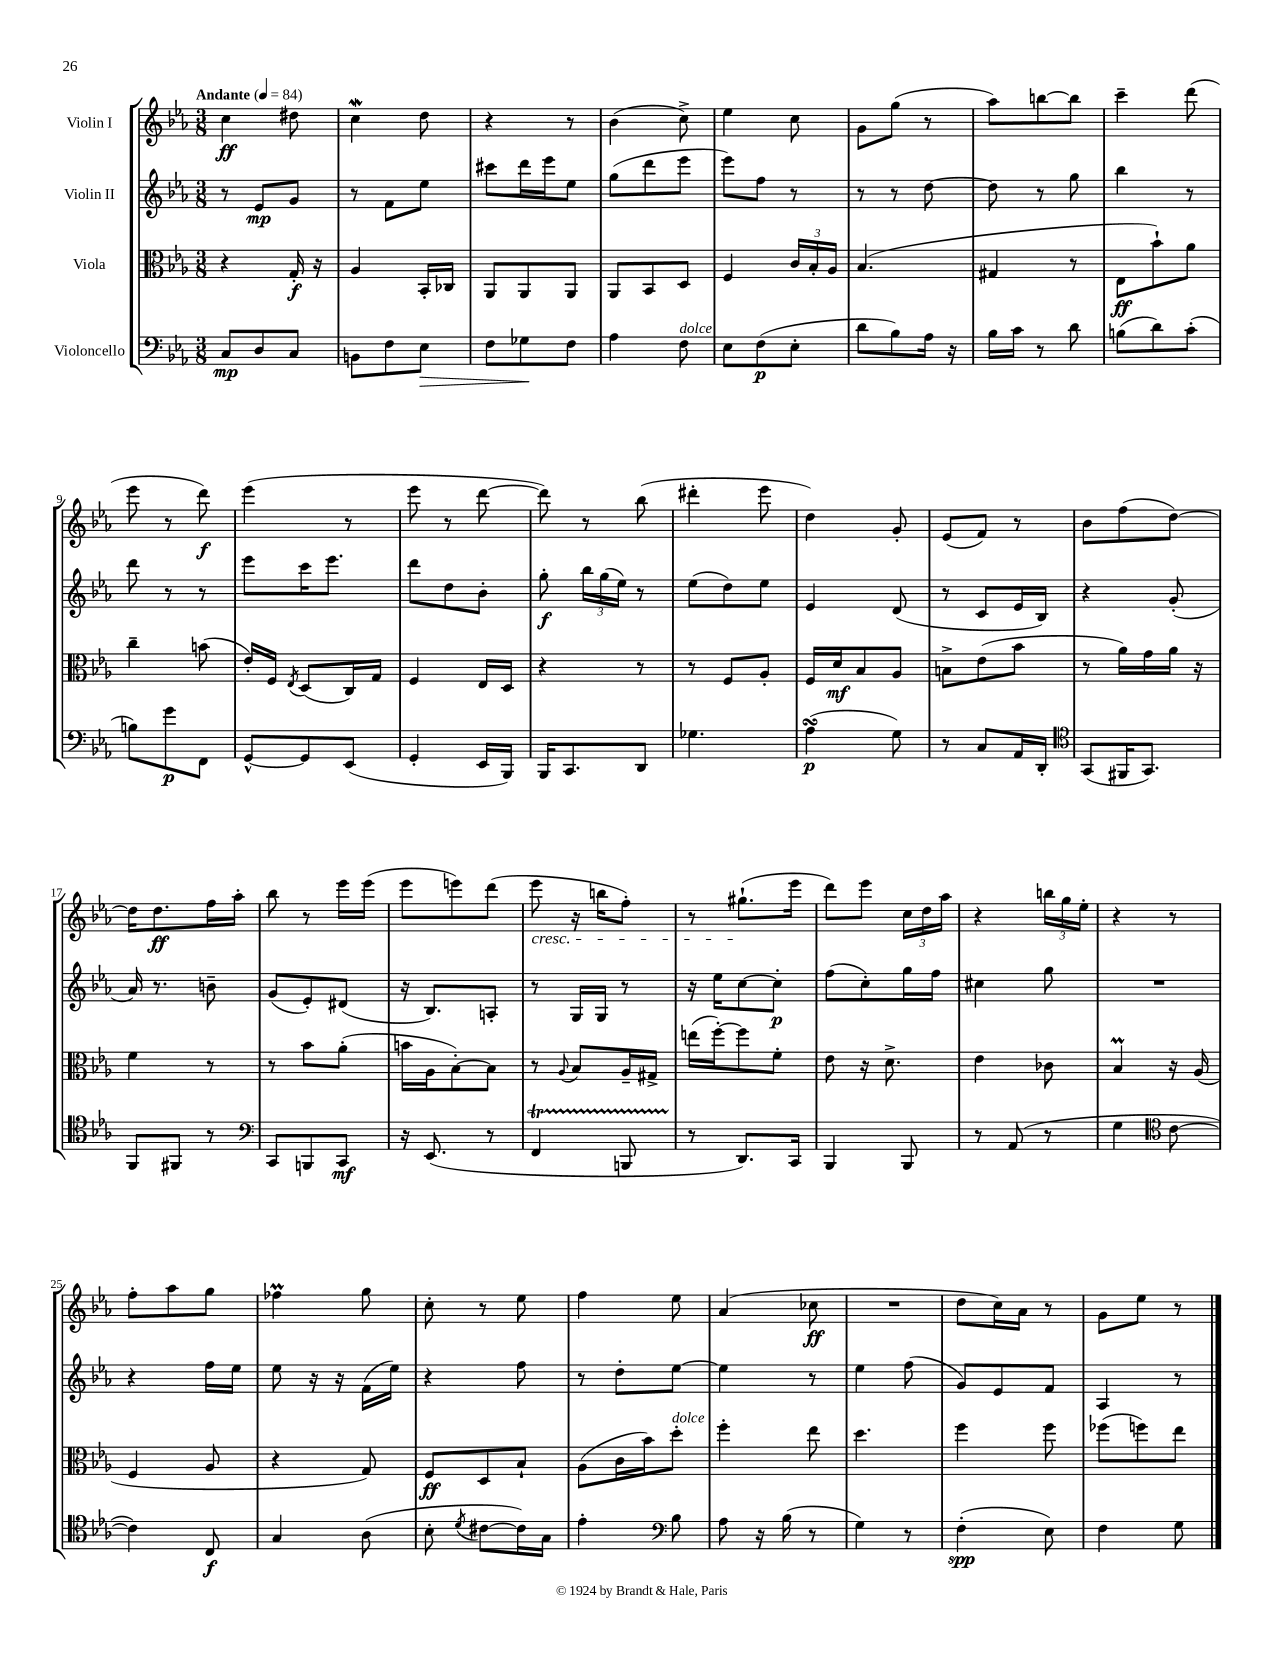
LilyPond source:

<<
\new StaffGroup <<
\new Staff = "s0" \with { instrumentName = "Violin I" } {
    \clef treble \key ees \major \numericTimeSignature \time 3/8 \tempo "Andante" 4 = 84
    \autoBeamOff c''4\ff dis''8 |
    c''4\mordent d''8 |
    r4 r8 |
    bes'4( c''8->) |
    ees''4 c''8 |
    g'8[ g''8]( r8 |
    aes''8[) b''8~ b''8] |
    c'''4-- d'''8( |
    ees'''8 r8 d'''8\f) |
    ees'''4( r8 |
    ees'''8 r8 d'''8~ |
    d'''8) r8 bes''8( |
    dis'''4-. ees'''8 |
    d''4) g'8-. |
    ees'8[( f'8]) r8 |
    bes'8[ f''8( d''8]~) |
    d''16[ d''8.\ff f''16 aes''16]-. |
    bes''8 r8 ees'''16[ ees'''16]( |
    ees'''8[ e'''8) d'''8]( |
    ees'''8\cresc r16 b''16[ f''8]-.) |
    r8 gis''8.[-!\!( ees'''16] |
    d'''8[) ees'''8] \tuplet 3/2 { c''16[ d''16 aes''16] } |
    r4 \tuplet 3/2 { b''16[ g''16 ees''16]-. } |
    r4 r8 |
    f''8[-. aes''8 g''8] |
    fes''4\prall g''8 |
    c''8-. r8 ees''8 |
    f''4 ees''8 |
    aes'4( ces''8\ff |
    R4. |
    d''8[ c''16) aes'16] r8 |
    g'8[ ees''8] r8 \bar "|." |
}
\new Staff = "s1" \with { instrumentName = "Violin II" } {
    \clef treble \key ees \major \numericTimeSignature \time 3/8
    \autoBeamOff r8 ees'8[\mp g'8] |
    r8 f'8[ ees''8] |
    cis'''8[ d'''16 ees'''16 ees''8] |
    g''8[( d'''8 ees'''8] |
    ees'''8[) f''8] r8 |
    r8 r8 d''8~ |
    d''8 r8 g''8 |
    bes''4 r8 |
    d'''8 r8 r8 |
    ees'''8[ c'''16 ees'''8.] |
    d'''8[ d''8 bes'8]-. |
    g''8-.\f \tuplet 3/2 { bes''16[ g''16( ees''16]) } r8 |
    ees''8[( d''8) ees''8] |
    ees'4 d'8( |
    r8 c'8[ ees'16 bes16]) |
    r4 g'8-.( |
    aes'16) r8. b'8-- |
    g'8[( ees'8-.) dis'8]( |
    r16 bes8.[) a8]-. |
    r8 g16[ g16] r8 |
    r16 ees''16[ c''8~ c''8]-.\p |
    f''8[( c''8-.) g''16 f''16] |
    cis''4 g''8 |
    R4. |
    r4 f''16[ ees''16] |
    ees''8 r16 r16 f'16[( ees''16]) |
    r4 f''8 |
    r8 d''8[-. ees''8]~ |
    ees''4 r8 |
    ees''4 f''8( |
    g'8[) ees'8 f'8] |
    aes4 r8 \bar "|." |
}
\new Staff = "s2" \with { instrumentName = "Viola" } {
    \clef alto \key ees \major \numericTimeSignature \time 3/8
    \autoBeamOff r4 g16-.\f r16 |
    aes4 bes,16[-. ces16] |
    aes,8[ aes,8 aes,8] |
    aes,8[ bes,8 d8] |
    f4 \tuplet 3/2 { c'16[ bes16-. aes16] } |
    bes4.( |
    gis4 r8 |
    ees8[\ff bes'8-!) aes'8] |
    c''4-- b'8( |
    ees'16[-.) f16] \acciaccatura { ees8 } d8[( c16) g16] |
    f4 ees16[ d16] |
    r4 r8 |
    r8 f8[ aes8]-. |
    f16[ d'16\mf bes8 aes8] |
    b8[-> ees'8( bes'8] |
    r8 aes'16[) g'16 aes'16] r16 |
    f'4 r8 |
    r8 bes'8[ aes'8]-.( |
    b'16[ aes16 bes8~-.) bes8] |
    r8 \appoggiatura { aes8 } bes8[ aes16-- gis16]-> |
    e''16[( f''16~-.) f''8 f'8]-. |
    ees'8 r16 d'8.-> |
    ees'4 ces'8 |
    bes4\prall r16 aes16( |
    f4 aes8 |
    r4 g8) |
    f8[\ff d8 bes8]-! |
    aes8[( c'16 bes'16) d''8]-.^\markup { \italic "dolce" } |
    f''4-. ees''8 |
    d''4. |
    f''4 f''8 |
    fes''8[( f''8) ees''8] \bar "|." |
}
\new Staff = "s3" \with { instrumentName = "Violoncello" } {
    \clef bass \key ees \major \numericTimeSignature \time 3/8
    \autoBeamOff c8[\mp d8 c8] |
    b,8[ f8 ees8]\> |
    f8[ ges8\! f8] |
    aes4 f8^\markup { \italic "dolce" } |
    ees8[ f8\p( ees8]-. |
    d'8[ bes8) aes16] r16 |
    bes16[ c'16] r8 d'8 |
    b8[( d'8) c'8]-.( |
    b8[) g'8\p f,8] |
    g,8[~-^ g,8 ees,8]( |
    g,4-. ees,16[ bes,,16]) |
    bes,,16[ c,8. d,8] |
    ges4. |
    aes4\turn\p( g8) |
    r8 c8[ aes,16 d,16]-. |
    \clef tenor g,8[( fis,16 g,8.]) |
    f,8[ fis,8] r8 |
    \clef bass c,8[ b,,8 c,8]\mf |
    r16 ees,8.( r8 |
    f,4\startTrillSpan b,,8 |
    r8\stopTrillSpan d,8.[) c,16] |
    bes,,4 bes,,8 |
    r8 aes,8( r8 |
    g4 \clef tenor c'8~ |
    c'4) c8\f |
    g4 aes8( |
    bes8-. \acciaccatura { d'8 } cis'8[~ cis'16) g16] |
    ees'4-. \clef bass bes8 |
    aes8 r16 bes16( r8 |
    g4) r8 |
    f4-.\spp( ees8) |
    f4 g8 \bar "|." |
}
>>
>>
